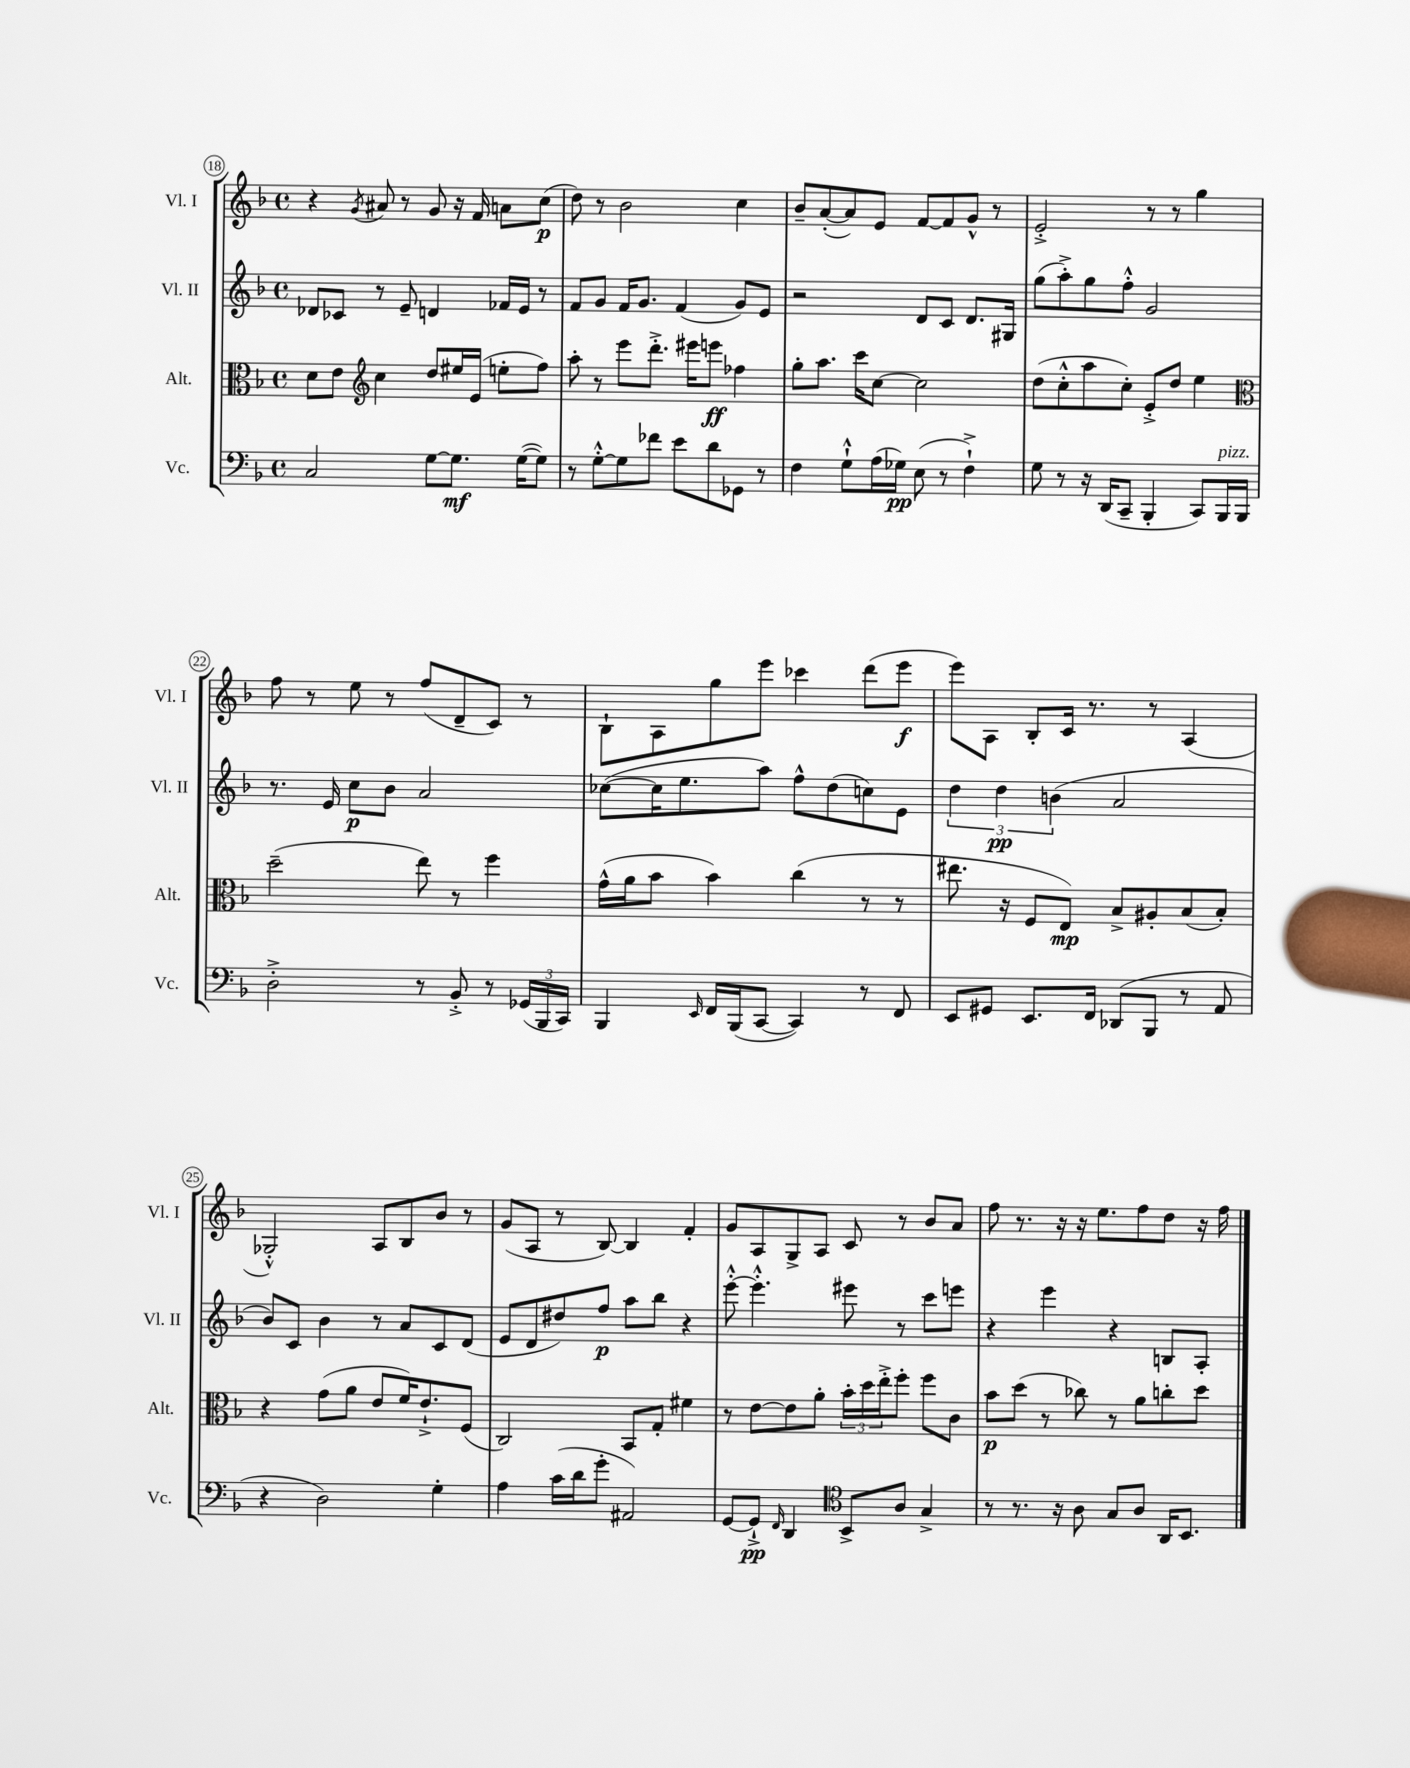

**kern	**dynam	**kern	**dynam	**kern	**dynam	**kern	**dynam
*part4	*part4	*part3	*part3	*part2	*part2	*part1	*part1
*staff4	*staff4	*staff3	*staff3	*staff2	*staff2	*staff1	*staff1
*I"Vc.	*	*I"Alt.	*	*I"Vl. II	*	*I"Vl. I	*
*I'Vc.	*	*I'Alt.	*	*I'Vl. II	*	*I'Vl. I	*
*clefF4	*	*clefC3	*	*clefG2	*	*clefG2	*
*k[b-]	*	*k[b-]	*	*k[b-]	*	*k[b-]	*
*M4/4	*	*M4/4	*	*M4/4	*	*M4/4	*
*met(c)	*	*met(c)	*	*met(c)	*	*met(c)	*
=18	=18	=18	=18	=18	=18	=18	=18
2C/	.	8d\L	.	8d-X/L	.	4r	.
.	.	8e\J	.	8c-X/J	.	.	.
*	*	*clefG2	*	*	*	*	*
.	.	.	.	.	.	8qg/	.
.	.	4cc\	.	8r	.	8a#X/	.
.	.	.	.	8e~/	.	8r	.
[8G\L	.	8dd/L	.	4dn/	.	8g/	.
8.G\J]	mf	16ee#X/L	.	.	.	16r	.
.	.	(16e/JJ	.	.	.	16f/	.
.	.	8een'\L	.	16f-X/LL	.	8an\L	.
([16G\KL	.	.	.	16e/JJ	.	.	.
8G\J])	.	8ff\J)	.	8r	.	(8cc\J	p
=19	=19	=19	=19	=19	=19	=19	=19
8r	.	8aa'\	.	8f/L	.	8dd\)	.
[8G'^^\L	.	8r	.	8g/J	.	8r	.
8G\]	.	8eee\L	.	16f/KL	.	2b-\	.
.	.	.	.	8.g/J	.	.	.
8f-X\J	.	8.ddd'^\J	.	.	.	.	.
8e\L	.	.	.	(4f/	.	.	.
.	.	16eee#X\KL	.	.	.	.	.
8d\	.	8eeen\J	ff	.	.	.	.
8GG-X\J	.	4ff-X\	.	8g/L)	.	4cc\	.
8r	.	.	.	8e/J	.	.	.
=20	=20	=20	=20	=20	=20	=20	=20
4F\	.	8gg'\L	.	2r	.	8b-~/L	.
.	.	8.aa\J	.	.	.	([8a'/	.
8G`^^\L	.	.	.	.	.	8a/])	.
.	.	16ccc\KL	.	.	.	.	.
(16A\L	.	[8cc\J	.	.	.	8e/J	.
16G-X\JJ)	pp	.	.	.	.	.	.
(8E\	.	2cc\]	.	8d/L	.	[8f/L	.
8r	.	.	.	8c/J	.	8f/]	.
4F`^\)	.	.	.	8.d/L	.	8g^^/J	.
.	.	.	.	.	.	8r	.
.	.	.	.	16G#X/Jk	.	.	.
=21	=21	=21	=21	=21	=21	=21	=21
8G\	.	(8dd\L	.	(8gg\L	.	2e'^/	.
8r	.	8cc'^^\	.	8aa'^\)	.	.	.
16r	.	8aa\	.	8gg\	.	.	.
(16DD/KL	.	.	.	.	.	.	.
8CC~/J	.	8cc'\J)	.	8ff'^^\J	.	.	.
4BBB-'/	.	8e'^/L	.	2g/	.	8r	.
.	.	8dd/J	.	.	.	8r	.
8CC/L)	.	4ee\	.	.	.	4gg\	.
!LO:TX:a:i:t=pizz.	!	!	!	!	!	!	!
16BBB-/L	.	.	.	.	.	.	.
16BBB-/JJ	.	.	.	.	.	.	.
!!LO:LB:g=z
=22	=22	=22	=22	=22	=22	=22	=22
*	*	*clefC3	*	*	*	*	*
2D'^\	.	(2dd~\	.	8.r	.	8ff\	.
.	.	.	.	.	.	8r	.
.	.	.	.	16e/	.	.	.
.	.	.	.	8cc\L	p	8ee\	.
.	.	.	.	8b-\J	.	8r	.
8r	.	8ee\)	.	2a/	.	(8ff/L	.
8BB-'^/	.	8r	.	.	.	8d~/	.
8r	.	4ff\	.	.	.	8c/J)	.
(24GG-X/LL	.	.	.	.	.	8r	.
24BBB-/	.	.	.	.	.	.	.
24CC/JJ)	.	.	.	.	.	.	.
=23	=23	=23	=23	=23	=23	=23	=23
4BBB-/	.	(16g^^\LL	.	([8cc-X\L	.	8B-`\L	.
.	.	16a\J	.	.	.	.	.
.	.	8b-\J	.	16cc-\K]	.	8A\	.
.	.	.	.	8.ee\	.	.	.
16qqEE/	.	.	.	.	.	.	.
16FF/LL	.	4b-\)	.	.	.	8gg\	.
(16BBB-/J	.	.	.	.	.	.	.
[8CC/J	.	.	.	8aa\J)	.	8eee\J	.
4CC/])	.	(4cc\	.	8ff^^\L	.	4ccc-X\	.
.	.	.	.	(8dd\	.	.	.
8r	.	8r	.	8ccn\)	.	(8ddd\L	.
8FF/	.	8r	.	8e\J	.	8eee\J	f
=24	=24	=24	=24	=24	=24	=24	=24
8EE/L	.	8.ee#X\	.	6dd\	.	8eee\L)	.
8GG#X/J	.	.	.	.	.	8A\J	.
.	.	.	.	6dd\	pp	.	.
.	.	16r	.	.	.	.	.
8.EE/L	.	8F/L	.	.	.	8B-'/L	.
.	.	.	.	(6bn\	.	.	.
.	.	8E/J)	mp	.	.	16c/Jk	.
16FF/Jk	.	.	.	.	.	8.r	.
(8DD-X/L	.	8B-^/L	.	2a/	.	.	.
8BBB-/J	.	8A#X'/	.	.	.	8r	.
8r	.	(8B-/	.	.	.	(4A/	.
8AA/	.	8B-'/J)	.	.	.	.	.
!!LO:LB:g=z
=25	=25	=25	=25	=25	=25	=25	=25
4r	.	4r	.	8b-/L)	.	2G-X'^^/)	.
.	.	.	.	8c/J	.	.	.
2D\)	.	(8g\L	.	4b-\	.	.	.
.	.	8a\J	.	.	.	.	.
.	.	8e/L	.	8r	.	8A/L	.
.	.	16f/K)	.	8a/L	.	8B-/	.
.	.	8.e`^/	.	.	.	.	.
4G'\	.	.	.	8c/	.	8b-/J	.
.	.	(8F/J	.	(8d/J	.	8r	.
=26	=26	=26	=26	=26	=26	=26	=26
4A\	.	2C/)	.	8e/L	.	(8g/L	.
.	.	.	.	8d/	.	8A/J	.
(16c\LL	.	.	.	8dd#X/)	.	8r	.
16d\J	.	.	.	.	.	.	.
8g'\J	.	.	.	8ff/J	p	[8B-/)	.
2AA#X/)	.	8BB-/L	.	8aa\L	.	4B-/]	.
.	.	8G'/J	.	8bb-\J	.	.	.
.	.	4f#X\	.	4r	.	4f'/	.
=27	=27	=27	=27	=27	=27	=27	=27
[8GG/L	.	8r	.	[8eee'^^\	.	8g/L	.
8GG`^/J]	pp	[8e\L	.	4.eee'^^\]	.	8A/	.
16qqFF/	.	.	.	.	.	.	.
4DD/	.	8e\]	.	.	.	8G^/	.
.	.	8a'\J	.	.	.	8A/J	.
*clefC4	*	*	*	*	*	*	*
8BB-^/L	.	24b-'\LL	.	8eee#X\	.	8c/	.
.	.	24dd\	.	.	.	.	.
.	.	24ee'^\J	.	.	.	.	.
8A/J	.	8ff'\J	.	8r	.	8r	.
4G^/	.	8ff\L	.	8ccc\L	.	8b-/L	.
.	.	8c\J	.	8eeen\J	.	8a/J	.
=28	=28	=28	=28	=28	=28	=28	=28
8r	.	8b-\L	p	4r	.	8ff\	.
8.r	.	(8dd\J	.	.	.	8.r	.
.	.	8r	.	4eee\	.	.	.
16r	.	.	.	.	.	16r	.
8A\	.	8cc-X\)	.	.	.	16r	.
.	.	.	.	.	.	8.ee\L	.
8G/L	.	8r	.	4r	.	.	.
8A/J	.	8a\L	.	.	.	8ff\	.
16AA/KL	.	8ccn'\	.	8Bn/L	.	8dd\J	.
8.BB-/J	.	.	.	.	.	.	.
.	.	8dd\J	.	8A'/J	.	16r	.
.	.	.	.	.	.	16ff\	.
==	==	==	==	==	==	==	==
*-	*-	*-	*-	*-	*-	*-	*-
